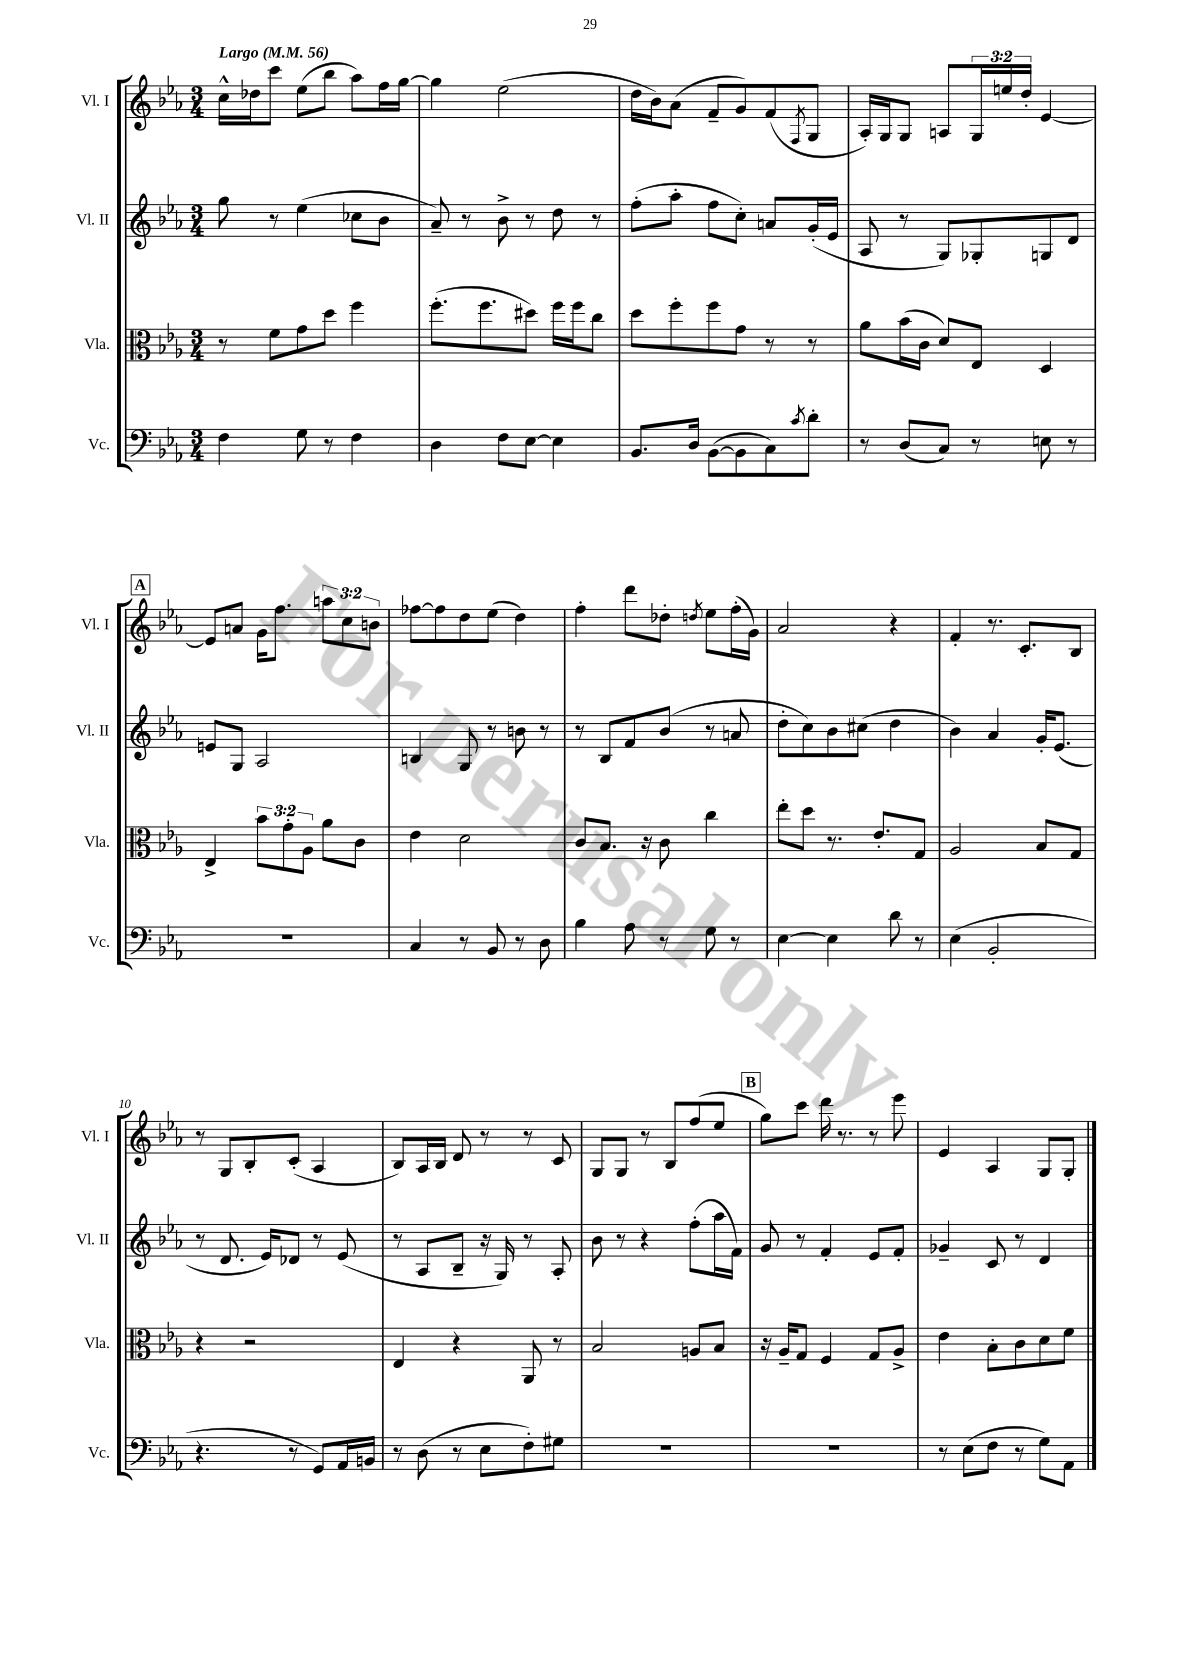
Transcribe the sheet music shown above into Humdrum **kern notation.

**kern	**kern	**kern	**kern
*part4	*part3	*part2	*part1
*staff4	*staff3	*staff2	*staff1
*I"Vc.	*I"Vla.	*I"Vl. II	*I"Vl. I
*I'Vc.	*I'Vla.	*I'Vl. II	*I'Vl. I
*clefF4	*clefC3	*clefG2	*clefG2
*k[b-e-a-]	*k[b-e-a-]	*k[b-e-a-]	*k[b-e-a-]
*M3/4	*M3/4	*M3/4	*M3/4
*MM56	*MM56	*MM56	*MM56
=1	=1	=1	=1
!	!	!	!LO:TX:a:B:t=Largo
4F\	8r	8gg\	16cc^^\LL
.	.	.	16dd-X\J
.	8f\L	8r	8ccc\J
8G\	8g\	(4ee-\	(8ee-\L
8r	8dd\J	.	8bb-\J
4F\	4ff\	8cc-X\L	8aa-\L)
.	.	8b-\J	16ff\L
.	.	.	[16gg\JJ
=2	=2	=2	=2
4D\	(8.ff'\L	8a-~/)	4gg\]
.	.	8r	.
.	8.ff\	.	.
8F\L	.	8b-^\	(2ee-\
[8E-\J	8dd#X\J)	8r	.
4E-\]	16ff\LL	8dd\	.
.	16ff\J	.	.
.	8cc\J	8r	.
=3	=3	=3	=3
8.BB-/L	8dd\L	(8ff'\L	16dd\LL
.	.	.	16b-\J)
.	8ff'\	8aa-'\J	(8a-\J
16D/Jk	.	.	.
([8BB-\L	8ff\	8ff\L	8f~/L
8BB-\]	8g\J	8cc'\J)	8g/)
8C\)	8r	8an/L	(8f/
8qc/	.	.	8qF/
8d'\J	8r	(16g'/L	8G/J
.	.	16e-/JJ	.
=4	=4	=4	=4
8r	8a-\L	8A-/	16A-'/LL)
.	.	.	16G/J
(8D/L	(16b-\L	8r	8G/J
.	16c\JJ	.	.
8C/J)	8d/L)	8G/L)	8An/L
8r	8E-/J	8G-X'/	24G/L
.	.	.	24een/
.	.	.	24dd'/JJ
8En\	4D/	8Gn/	[4e-/
8r	.	8d/J	.
!!LO:LB:g=z
!!LO:REH:place=s1:t=A
=5	=5	=5	=5
2.r	4E-^/	8en/L	8e-/L]
.	.	8G/J	8an/J
.	12b-\L	2A-/	16g\KL
.	.	.	8.ff\J
.	12g'\	.	.
.	12A-\J	.	.
.	8a-\L	.	12aan\L
.	.	.	12cc\
.	8c\J	.	.
.	.	.	12bn\J
=6	=6	=6	=6
4C/	4e-\	4Bn/	[8ff-X\L
.	.	.	8ff-\]
8r	2d\	8G/	8dd\
8BB-/	.	8r	(8ee-\J
8r	.	8bn\	4dd\)
8D\	.	8r	.
=7	=7	=7	=7
4B-\	8c/L	8r	4ff'\
.	8.B-/J	8B-/L	.
8A-\	.	8f/	8ddd\L
.	16r	.	.
8r	8c\	(8b-/J	8dd-X'\J
.	.	.	8qddn/
8G\	4cc\	8r	8ee-\L
8r	.	8an/	(16ff'\L
.	.	.	16g\JJ)
=8	=8	=8	=8
[4E-\	8ee-'\L	8dd'\L	2a-/
.	8dd\J	8cc\)	.
4E-\]	8.r	8b-\	.
.	.	(8cc#X\J	.
.	8.e-'/L	.	.
8d\	.	4dd\	4r
8r	8G/J	.	.
=9	=9	=9	=9
(4E-\	2A-/	4b-\)	4f'/
2BB-'/	.	4a-/	8.r
.	.	.	8.c'/L
.	8B-/L	16g'/KL	.
.	.	(8.e-/J	.
.	8G/J	.	8B-/J
!!LO:LB:g=z
=10	=10	=10	=10
4.r	4r	8r	8r
.	.	8.d/	8G/L
.	2r	.	8B-'/
.	.	16e-/KL)	.
8r	.	8d-X/J	(8c'/J
8GG/L)	.	8r	4A-/
16AA-/L	.	(8e-/	.
16BBn/JJ	.	.	.
=11	=11	=11	=11
8r	4E-/	8r	8B-/L)
(8D\	.	8A-/L	16A-/L
.	.	.	16B-/JJ
8r	4r	8B-~/J	8d/
8E-\L	.	16r	8r
.	.	16G/)	.
8F'\)	8AA-/	8r	8r
8G#X\J	8r	8A-'/	8c/
=12	=12	=12	=12
2.r	2B-/	8b-\	8G/L
.	.	8r	8G/J
.	.	4r	8r
.	.	.	8B-/L
.	8An/L	(8ff'\L	(8ff/
.	8B-/J	16aa-\L	8ee-/J
.	.	16f\JJ)	.
!!LO:REH:place=s1:t=B
=13	=13	=13	=13
2.r	16r	8g/	8gg\L)
.	16A-~/KL	.	.
.	8G/J	8r	8ccc\J
.	4F/	4f'/	16ddd\
.	.	.	8.r
.	8G/L	8e-/L	8r
.	8A-^/J	8f'/J	8eee-\
=14	=14	=14	=14
8r	4e-\	4g-X~/	4e-/
(8E-\L	.	.	.
8F\J	8B-'\L	8c/	4A-/
8r	8c\	8r	.
8G\L)	8d\	4d/	8G/L
8AA-\J	8f\J	.	8G'/J
==	==	==	==
*-	*-	*-	*-
